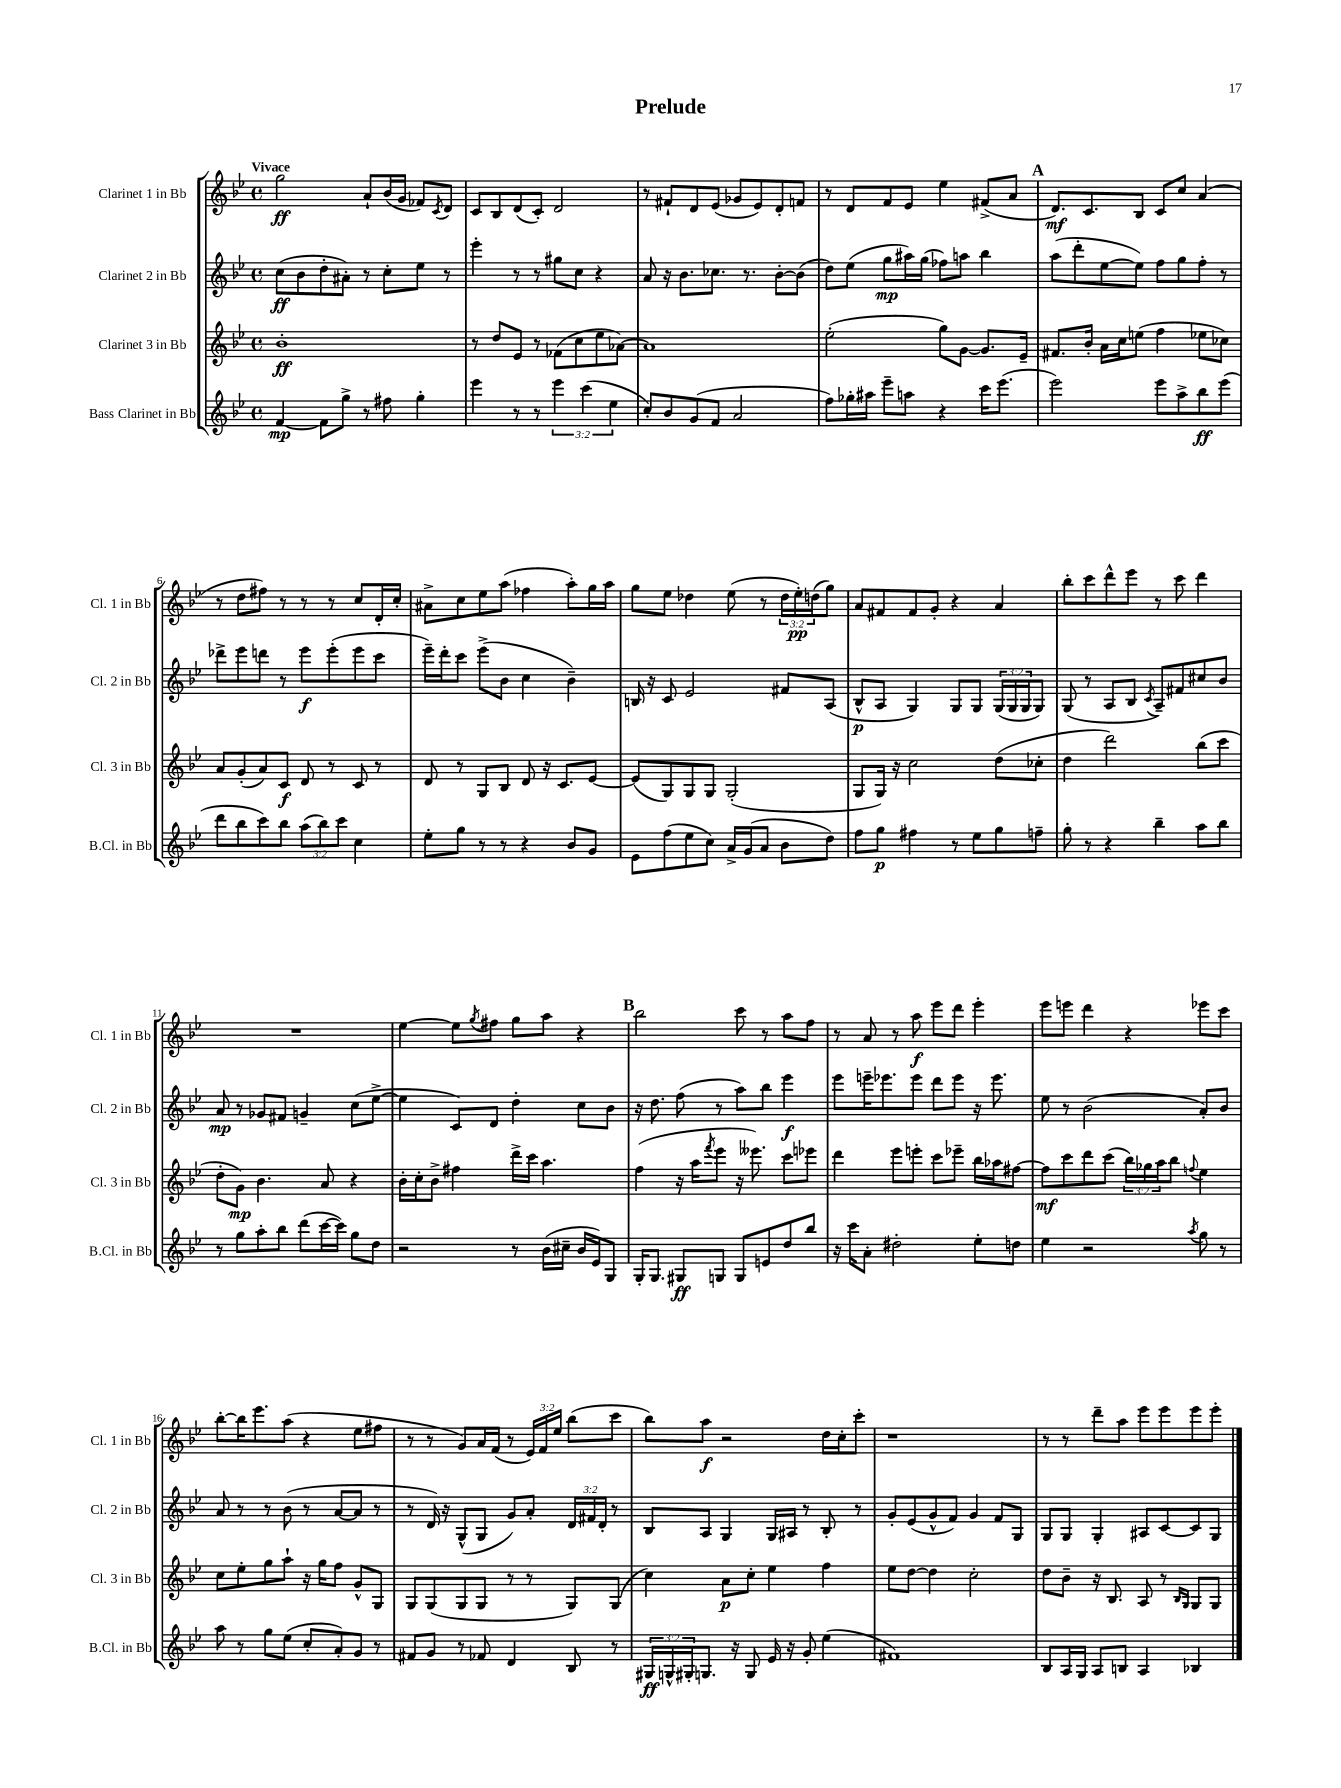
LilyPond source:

\header { title = "Prelude" }
<<
\new StaffGroup <<
\new Staff = "s0" \with { instrumentName = "Clarinet 1 in Bb" shortInstrumentName = "Cl. 1 in Bb" } {
    \clef treble \key bes \major \defaultTimeSignature \time 4/4 \override Staff.TupletNumber.text = #tuplet-number::calc-fraction-text \tempo "Vivace"
    g''2\ff a'8-! bes'16( g'16 fes'8) \acciaccatura { c'8 } d'8 |
    c'8 bes8 d'8( c'8-.) d'2 |
    r8 fis'8-! d'8 ees'8( ges'8 ees'8) d'8-. f'8 |
    r8 d'8 f'8 ees'8 ees''4 fis'8->( a'8 |
    \mark \markup { \bold "A" } d'8.\mf) c'8. bes8 c'8 c''8 a'4( |
    r8 d''8 fis''8) r8 r8 r8 c''8 d'16-. c''16-. |
    ais'8-> c''8 ees''8 a''8( fes''4 a''8-.) g''16 a''16 |
    g''8 ees''8 des''4 ees''8( r8 \tuplet 3/2 { des''16 ees''16-.\pp) d''16( } g''8) |
    a'8 fis'8 fis'8 g'8-. r4 a'4 |
    bes''8-. c'''8 d'''8-^ ees'''8 r8 c'''8 d'''4 |
    R1 |
    ees''4~ ees''8 \acciaccatura { g''8 } fis''8 g''8 a''8 r4 |
    \mark \markup { \bold "B" } bes''2 c'''8 r8 a''8 f''8 |
    r8 a'8 r8 a''8\f ees'''8 d'''8 ees'''4-. |
    ees'''8 e'''8 d'''4 r4 ees'''8 c'''8 |
    bes''8~-. bes''16 ees'''8. a''8( r4 ees''8 fis''8 |
    r8 r8 g'8) a'16 f'16( r8 \tuplet 3/2 { ees'16) f'16 ees''16 } bes''8( c'''8 |
    bes''8) a''8\f r2 d''16 c''16-. c'''8-. |
    r1 |
    r8 r8 d'''8-- a''8 ees'''8 ees'''8 ees'''8 ees'''8-. \bar "|." |
}
\new Staff = "s1" \with { instrumentName = "Clarinet 2 in Bb" shortInstrumentName = "Cl. 2 in Bb" } {
    \clef treble \key bes \major \defaultTimeSignature \time 4/4 \override Staff.TupletNumber.text = #tuplet-number::calc-fraction-text
    c''8\ff( bes'8 d''8-. ais'8-.) r8 c''8-. ees''8 r8 |
    ees'''4-. r8 r8 gis''8 c''8 r4 |
    a'8 r16 bes'8. ces''8. r8. bes'8~-. bes'8( |
    d''8) ees''8( g''8\mp ais''16) g''16( fes''8) a''8 bes''4 |
    \mark \markup { \bold "A" } a''8( d'''8-. ees''8~ ees''8) f''8 g''8 f''8-. r8 |
    des'''8-> ees'''8 d'''8 r8 ees'''8\f ees'''8-.( ees'''8 c'''8 |
    ees'''16--) d'''16-. c'''8 ees'''8->( bes'8 c''4 bes'4--) |
    b16 r16 c'8 ees'2 fis'8 a8( |
    bes8-^\p a8 g4) g8 g8 \tuplet 3/2 { g16( g16 g16 } g8) |
    g8( r8 a8 bes8 \acciaccatura { c'8 } a8--) fis'8 cis''8 bes'8 |
    a'8\mp r8 ges'8 fis'8 g'4-- c''8( ees''8~-> |
    ees''4 c'8) d'8 d''4-. c''8 bes'8 |
    \mark \markup { \bold "B" } r16 d''8. f''8( r8 a''8) bes''8 ees'''4\f |
    ees'''8 e'''16-- ees'''8. ees'''8 d'''8 ees'''8 r16 ees'''8. |
    ees''8 r8 bes'2( a'8-.) bes'8 |
    a'8 r8 r8 bes'8( r8 a'8~ a'8 r8 |
    r8 d'16) r16 g8-^( g8 g'8) a'8-. \tuplet 3/2 { d'16 fis'16 d'16-. } r8 |
    bes8 a8 g4 g16 ais16 r8 bes8-. r8 |
    g'8-. ees'8( g'8-^ f'8) g'4 f'8 g8 |
    g8 g8 g4-. ais8 c'8~ c'8 g8 \bar "|." |
}
\new Staff = "s2" \with { instrumentName = "Clarinet 3 in Bb" shortInstrumentName = "Cl. 3 in Bb" } {
    \clef treble \key bes \major \defaultTimeSignature \time 4/4 \override Staff.TupletNumber.text = #tuplet-number::calc-fraction-text
    bes'1-.\ff |
    r8 d''8 ees'8 r8 fes'8( c''8 ees''8 aes'8~) |
    aes'1 |
    ees''2-.( g''8) g'8~ g'8. ees'16-- |
    \mark \markup { \bold "A" } fis'8. bes'16-. a'16 c''16 e''8( f''4 ees''8 ces''8) |
    a'8 g'8-.( a'8) c'8\f d'8 r8 c'8 r8 |
    d'8 r8 g8 bes8 d'8 r16 c'8. ees'8~ |
    ees'8( g8) g8 g8 g2-.( |
    g8 g16) r16 c''2 d''8( ces''8-. |
    d''4 d'''2) bes''8( c'''8 |
    d''8-. g'8\mp) bes'4. a'8 r4 |
    bes'16-. c''16-. bes'8-> fis''4 d'''16-> c'''16 a''4. |
    \mark \markup { \bold "B" } f''4( r16 a''16 \acciaccatura { f'''8 } ees'''8 r16 eeses'''8.) c'''8 ees'''8 |
    d'''4 ees'''8 e'''8-. c'''8 ees'''8-- bes''16 aes''16 fis''8~ |
    fis''8\mf c'''8 d'''8 c'''8( \tuplet 3/2 { bes''16) ges''16 a''16 } bes''8 \appoggiatura { f''8 } ees''4 |
    c''8 ees''8-. g''8 a''8-! r16 g''16 f''8 g'8-^ g8 |
    g8 g8( g8 g8 r8 r8 g8) g8( |
    c''4) a'8\p c''8-. ees''4 f''4 |
    ees''8 d''8~ d''4 c''2-. |
    d''8 bes'8-- r16 bes8. a8 r8 \grace { bes16 g16 } g8 g8 \bar "|." |
}
\new Staff = "s3" \with { instrumentName = "Bass Clarinet in Bb" shortInstrumentName = "B.Cl. in Bb" } {
    \clef treble \key bes \major \defaultTimeSignature \time 4/4 \override Staff.TupletNumber.text = #tuplet-number::calc-fraction-text
    f'4~\mp f'8 g''8-> r8 fis''8 g''4-. |
    ees'''4 r8 r8 \tuplet 3/2 { ees'''4 c'''4( ees''4 } |
    c''8-.) bes'8 g'8( f'8 a'2 |
    f''8) ges''16-. ais''16 ees'''8-- a''8 r4 c'''16 ees'''8.( |
    \mark \markup { \bold "A" } ees'''2) ees'''8 a''8-> bes''8\ff ees'''8( |
    d'''8 bes''8 c'''8) bes''8 \tuplet 3/2 { a''8( bes''8) c'''8 } c''4 |
    ees''8-. g''8 r8 r8 r4 bes'8 g'8 |
    ees'8 f''8( ees''8 c''8) a'16-> g'16( a'8 bes'8 d''8) |
    f''8 g''8\p fis''4 r8 ees''8 g''8 f''8-- |
    g''8-. r8 r4 bes''4-- a''8 bes''8 |
    r8 g''8 a''8-. bes''8 d'''8( c'''16~ c'''16) g''8 d''8 |
    r2 r8 bes'16( cis''16-- bes'16 ees'16) g8 |
    \mark \markup { \bold "B" } g16-. g8. gis8\ff g8 g8 e'8 d''8 bes''8 |
    r16 c'''16 a'8-. dis''2-. ees''8-. d''8 |
    ees''4 r2 \acciaccatura { a''8 } g''8 r8 |
    a''8 r8 g''8 ees''8( c''8-. a'8-.) g'8 r8 |
    fis'8 g'8 r8 fes'8 d'4 bes8 r8 |
    \tuplet 3/2 { gis16\ff g16-^ gis16-. } g8. r16 g8 ees'16 r16 g'8-. ees''4( |
    fis'1) |
    bes8 a16 g16 a8 b8 a4 bes4 \bar "|." |
}
>>
>>
